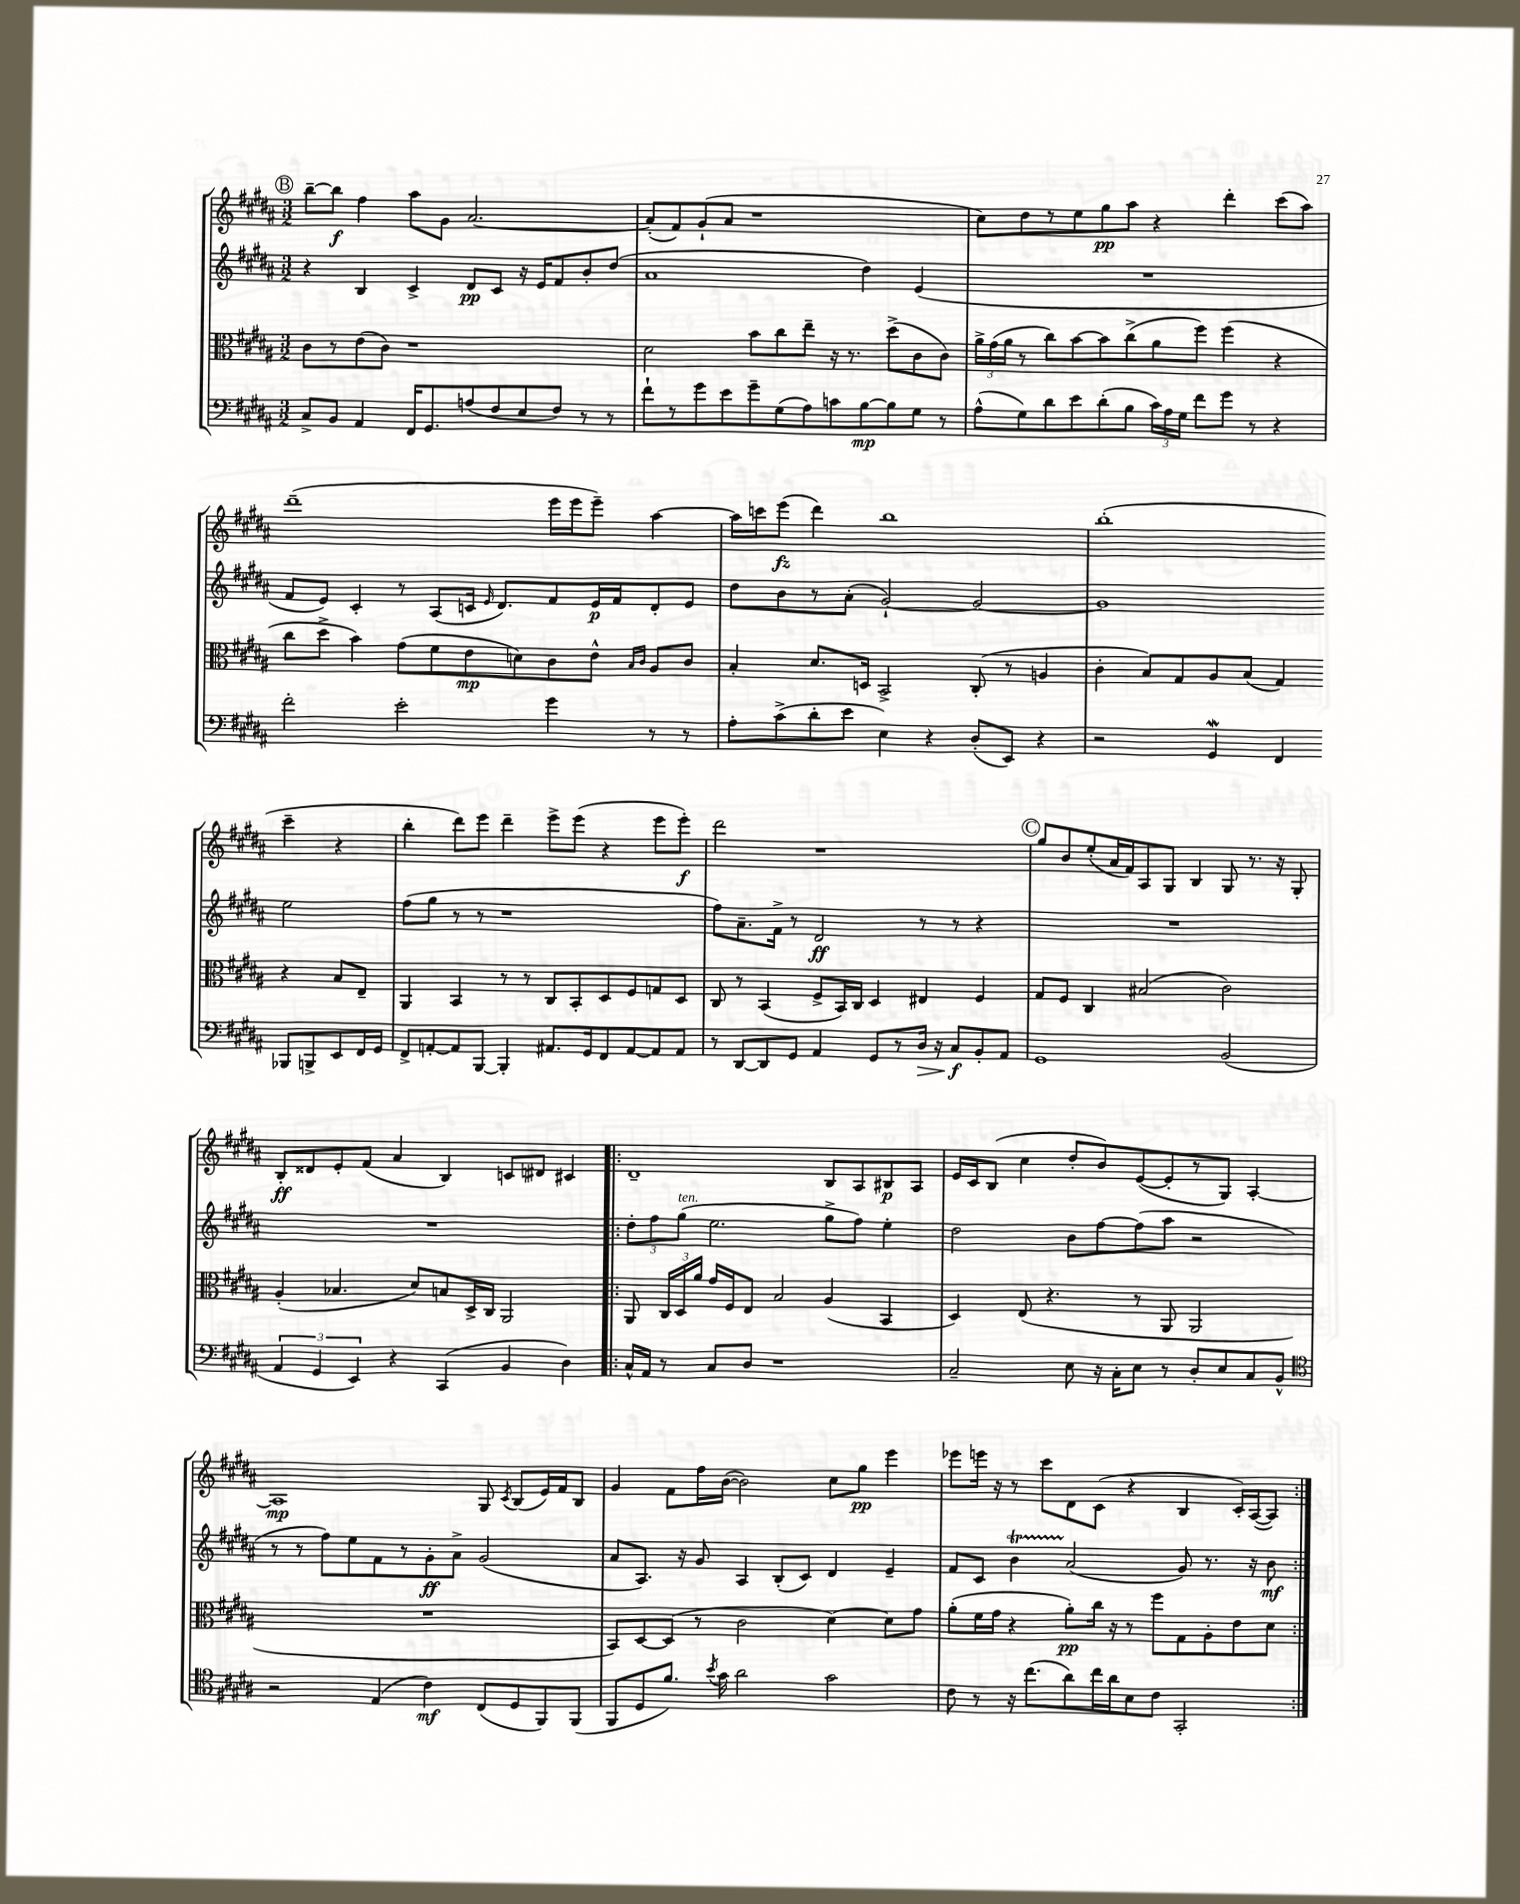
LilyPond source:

<<
\new StaffGroup <<
\new Staff = "s0" {
    \clef treble \key b \major \numericTimeSignature \time 3/2
    \autoBeamOff \mark \markup { \circle "B" } b''8[~-- b''8]\f fis''4 ais''8[ gis'8] ais'2.~ |
    ais'8[-.( fis'8) gis'8-!( ais'8] r1 |
    cis''8[) dis''8 r8 e''8 gis''8\pp ais''8] r4 dis'''4-. cis'''8[( ais''8]) |
    dis'''1--( e'''16[ e'''16 e'''8]--) ais''4~ |
    ais''16[ c'''16 e'''8]\fz( dis'''4) b''1 |
    b''1-.( cis'''4-- r4 |
    b''4-. dis'''8[) e'''8] dis'''4-- e'''8[-> e'''8]( r4 e'''8[ e'''8]-.\f) |
    dis'''2 r1 |
    \mark \markup { \circle "C" } gis''8[ b'8 e''8-.( ais'16 fis'16) ais8 gis8] b4 gis8 r8. r16 gis8-. |
    b8[-.\ff disis'8 e'8-. fis'8]( ais'4 b4) c'8[ dis'8] cis'4 |
    \repeat volta 2 { dis'1-- b8[ ais8 bis8\p ais8] |
    e'16[ cis'16 b8]( cis''4 dis''8[-. b'8) e'8~( e'8-. r8 gis8]) ais4~-. |
    ais1\mp gis8 \acciaccatura { cis'8 } b8[( e'16) fis'16 b8] |
    gis'4 fis'8[ fis''16 b'16]~( b'2) cis''8[ gis''8]\pp e'''4 |
    ees'''8[ e'''16] r16 r8 cis'''8[ dis'8 cis'8]( r4 b4 cis'16[-.) ais16~( ais8]) | }
}
\new Staff = "s1" {
    \clef treble \key b \major \numericTimeSignature \time 3/2
    \autoBeamOff \mark \markup { \circle "B" } r4 b4 cis'4-> dis'8[\pp cis'8] r16 e'16[ fis'8 b'8-. dis''8]( |
    ais'1 dis''4) e'4( |
    R1. |
    fis'8[ e'8]) cis'4-. r8 ais8[( c'16] \grace { e'16 } dis'8.[) fis'8 e'16\p fis'16 dis'8-. e'8] |
    dis''8[ b'8 r8 ais'8]-.( gis'2~-!) gis'2~ |
    gis'1 e''2 |
    fis''8[( gis''8] r8 r8 r1 |
    fis''8[) ais'8.-- fis'16]-> r8 dis'2\ff r8 r8 r4 |
    \mark \markup { \circle "C" } R1. |
    R1. |
    \repeat volta 2 { \tuplet 3/2 { dis''8[-. fis''8 gis''8]^\markup { \italic "ten." }( } e''2. gis''8[-> fis''8]) e''4-. |
    dis''2 b'8[ fis''8~ fis''8( ais''8] r2 |
    r8 r8 fis''8[) e''8 fis'8 r8 gis'8-.\ff ais'8]-> gis'2( |
    ais'8[ ais8.]) r16 gis'8 ais4 b8[-.( cis'8]) dis'4 e'4-- |
    fis'8[ cis'8] b'4\startTrillSpan ais'2\stopTrillSpan( gis'8) r8. r16 b'8\mf | }
}
\new Staff = "s2" {
    \clef alto \key b \major \numericTimeSignature \time 3/2
    \autoBeamOff \mark \markup { \circle "B" } cis'8[ r8 e'8( cis'8]) r1 |
    dis'2 b'8[ cis''8 e''8]-- r16 r8. dis''8[->( cis'8 cis'8]) |
    \tuplet 3/2 { ais'16[-> gis'16( ais'16] } r8 cis''8[) b'8~ b'8 cis''8->( ais'8 fis''8]) fis''4( r4 |
    cis''8[ dis''8]-> b'4) gis'8[( fis'8 e'8\mp d'8) cis'8 e'8]-^ \grace { b16[ cis'16] } ais8[ cis'8] |
    b4-. dis'8.[ d16] b,2-> cis8-.( r8 a4 |
    cis'4-. b8[) gis8 ais8 b8]( gis4) r4 b8[ e8]-- |
    ais,4 b,4 r8 r8 cis8[ b,8-. dis8 fis8 g8 dis8] |
    cis8 r8 b,4( fis8[-> b,16) cis16] dis4 eis4 fis4 |
    \mark \markup { \circle "C" } gis8[ fis8] cis4 bis2( cis'2) |
    ais4-.( bes4. dis'8[) b8 dis16-> cis16] ais,2 |
    \repeat volta 2 { ais,8 \tuplet 3/2 { cis16[ dis16 ais'16] } gis'16[ fis16 e8] b2 ais4( b,4 |
    dis4) e8( r4. r8 ais,8 ais,2 |
    R1. |
    b,8[) dis8~ dis8]( r8 cis'2 dis'4~) dis'8[ gis'8] |
    ais'8[-.( fis'16 gis'16] r4 ais'8[-.\pp) cis''16] r16 r8 fis''8[ gis8 ais8-. e'8 dis'8] | }
}
\new Staff = "s3" {
    \clef bass \key b \major \numericTimeSignature \time 3/2
    \autoBeamOff \mark \markup { \circle "B" } cis8[-> b,8] ais,4 fis,16[ gis,8. a8( fis8 e8 fis8]) r8 r8 |
    fis'8[-! r8 gis'8 e'8 gis'8-- gis8( ais8) c'8 b8~\mp b8 gis8] r8 |
    ais8[-^( gis8) dis'8 e'8 dis'8-.( b8] \tuplet 3/2 { cis'16[) ais16 gis16] } fis'8[ gis'8] r8 r4 |
    fis'2-. e'2-. gis'4 r8 r8 |
    ais8[-. cis'8->( dis'8-. e'8] e4) r4 dis8[-.( e,8]) r4 |
    r2 gis,4\mordent fis,4 bes,,8[ b,,8-> e,8 fis,16 gis,16] |
    fis,8[-> a,8~-. a,8 b,,8]~ b,,4-. ais,8.[ gis,16 fis,8 ais,8~ ais,8 ais,8] |
    r8 dis,8[~ dis,8 gis,8] ais,4 gis,8[ r8 dis16]\> r16 cis8[\f\! b,8-. ais,8] |
    \mark \markup { \circle "C" } gis,1 b,2( |
    \tuplet 3/2 { ais,4 gis,4 e,4) } r4 cis,4( b,4 dis4) |
    \repeat volta 2 { cis16[-^ ais,16] r8 cis8[ dis8] r1 |
    cis2-- e8 r16 cis16[-. e8] r8 dis8[-. e8 cis8 b,8]-^ |
    \clef tenor r2 e4( cis'4\mf) cis8[( dis8 fis,8) fis,8]( |
    fis,8[ dis8 fis'8.]) \acciaccatura { b'8 } gis'16 ais'2 gis'2 |
    cis'8 r8 r16 cis''8.[( ais'8) cis''16 ais'16 b8 cis'8] gis,2-. | }
}
>>
>>
\layout { \context { \Score \remove "Bar_number_engraver" } }
